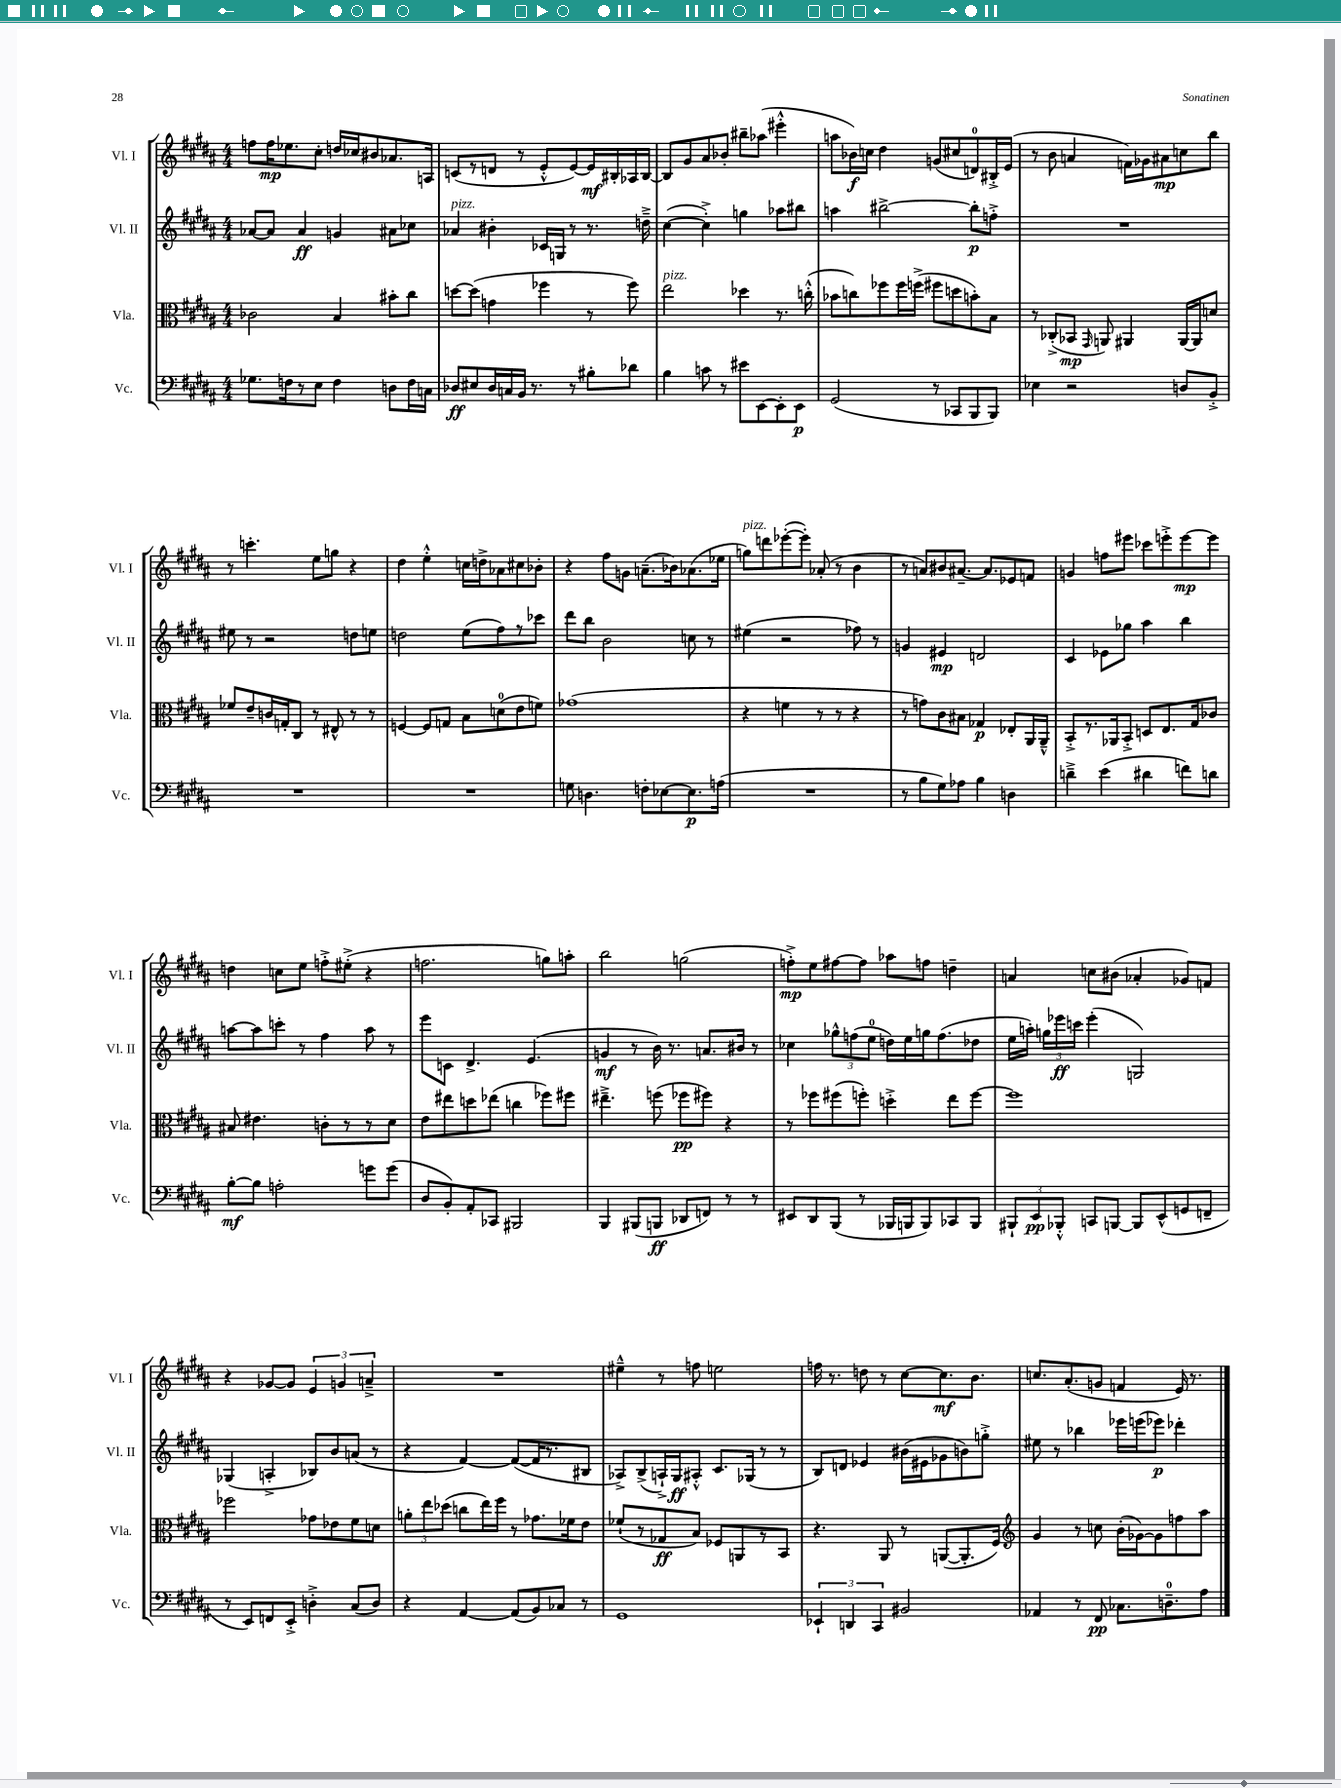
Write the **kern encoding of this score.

**kern	**dynam	**kern	**dynam	**kern	**dynam	**kern	**dynam
*part4	*part4	*part3	*part3	*part2	*part2	*part1	*part1
*staff4	*staff4	*staff3	*staff3	*staff2	*staff2	*staff1	*staff1
*I"Vc.	*	*I"Vla.	*	*I"Vl. II	*	*I"Vl. I	*
*I'Vc.	*	*I'Vla.	*	*I'Vl. II	*	*I'Vl. I	*
*clefF4	*	*clefC3	*	*clefG2	*	*clefG2	*
*k[f#c#g#d#a#]	*	*k[f#c#g#d#a#]	*	*k[f#c#g#d#a#]	*	*k[f#c#g#d#a#]	*
*M4/4	*	*M4/4	*	*M4/4	*	*M4/4	*
=60	=60	=60	=60	=60	=60	=60	=60
8.G-X\L	.	2c-X\	.	[8a-X/L	.	8ffn\L	.
.	.	.	.	8a-/J]	.	16ff\K	mp
16Fn\k	.	.	.	.	.	8.ee-X\	.
8r	.	.	.	4a-/	ff	.	.
8E\J	.	.	.	.	.	8cc#'\J	.
4F\	.	4B/	.	4gn/	.	16ddn/LL	.
.	.	.	.	.	.	16cc-X/J	.
.	.	.	.	.	.	8b#X/	.
8Dn\L	.	8b#X'\L	.	8a#X\L	.	8.a-X/	.
16F\L	.	8cc#\J	.	8cc-X\J	.	.	.
16Cn\JJ	.	.	.	.	.	16An/Jk	.
=61	=61	=61	=61	=61	=61	=61	=61
!	!	!	!	!LO:TX:a:i:t=pizz.	!	!	!
8D-X/L	ff	[8ddn\L	.	4a-X/	.	(8cn/L	.
8E#X/	.	(8dd\J]	.	.	.	8r	.
16D-/L	.	4gn\	.	4b#X'\	.	8dn/J	.
16Cn/	.	.	.	.	.	.	.
16BB/JJ	.	.	.	.	.	8r	.
8.r	.	.	.	.	.	.	.
.	.	4ff-X\	.	16c-X/LL	.	8e'^^/L	.
.	.	.	.	16Gn/JJ	.	.	.
8r	.	.	.	8r	.	[8e/)	.
8B#X'\L	.	8r	.	8.r	.	16e/L]	mf
.	.	.	.	.	.	16B#X'/	.
8d-X\J	.	8ff-\)	.	.	.	16A-X/	.
.	.	.	.	16ddn~^\	.	[16B#/JJ	.
=62	=62	=62	=62	=62	=62	=62	=62
!	!	!LO:TX:a:i:t=pizz.	!	!	!	!	!
4B\	.	2ee\	.	([4cc#\	.	8B#/L]	.
.	.	.	.	.	.	8g#/	.
8cn\	.	.	.	4cc#'^\])	.	8a#/	.
8r	.	.	.	.	.	8b-X'/J	.
8e#X\L	.	4dd-X\	.	4ggn\	.	8bb#X~\L	.
[8EE\	.	.	.	.	.	(8aa-X\J	.
8EE'\]	.	8.r	.	8aa-X\L	.	4eee#X'^^\	.
8EE\J	p	.	.	8bb#X\J	.	.	.
.	.	(16ccn'^^\	.	.	.	.	.
=63	=63	=63	=63	=63	=63	=63	=63
(2GG#/	.	8b-X\L	.	4aan\	.	8aan\L	.
.	.	8ccn\)	.	.	.	16b-X\L)	f
.	.	.	.	.	.	16ccn\JJ	.
.	.	8ff-X\	.	[2bb#X^\	.	4dd#\	.
.	.	16ff-\L	.	.	.	.	.
.	.	(16ffn^\JJ	.	.	.	.	.
8r	.	8ff#X\L	.	.	.	(8gn/L	.
8CC-X/L	.	8ddn\	.	.	.	8cc#X/	.
8BBB/	.	8bn'\)	.	8bb#'\L]	p	8dn/)	.
8BBB/J)	.	8B\J	.	8ffn'^\J	.	16B#X'^/L	.
.	.	.	.	.	.	(16e/JJ	.
=64	=64	=64	=64	=64	=64	=64	=64
4E-X\	.	8r	.	1r	.	8r	.
.	.	(8C-X'^/L	.	.	.	8b\	.
2r	.	8BB-X/J	mp	.	.	4an/	.
.	.	16qqGG#/	.	.	.	.	.
.	.	8AAn/)	.	.	.	.	.
.	.	4AA#X/	.	.	.	16fn\LL)	.
.	.	.	.	.	.	16g-X\J	.
.	.	.	.	.	.	8a#X\	mp
8Dn/L	.	[16AA#/LL	.	.	.	8ccn\	.
.	.	16AA#/J]	.	.	.	.	.
8BB'^/J	.	8dn/J	.	.	.	8bb\J	.
!!LO:LB:g=z
=65	=65	=65	=65	=65	=65	=65	=65
1r	.	8f-X/L	.	8ee#X\	.	8r	.
.	.	8e~/	.	8r	.	4.cccn'\	.
.	.	16cn/L	.	2r	.	.	.
.	.	16Gn'/J	.	.	.	.	.
.	.	8C#/J	.	.	.	.	.
.	.	8r	.	.	.	8ee\L	.
.	.	8E#X^^/	.	.	.	8ggn\J	.
.	.	8r	.	8ddn\L	.	4r	.
.	.	8r	.	8een\J	.	.	.
=66	=66	=66	=66	=66	=66	=66	=66
1r	.	[4Fn/	.	2ddn\	.	4dd#\	.
.	.	8F/L]	.	.	.	4ee'^^\	.
.	.	8Gn/J	.	.	.	.	.
.	.	8B\L	.	(8ee\L	.	16ccn\LL	.
.	.	.	.	.	.	16ddn^\J	.
.	.	(8dn\	.	8ff#\)	.	8a-X\	.
.	.	8e\	.	8r	.	8cc#X\	.
.	.	8fn\J)	.	8ccc-X\J	.	8b-X'\J	.
=67	=67	=67	=67	=67	=67	=67	=67
8Gn\	.	(1g-X	.	8ddd#\L	.	4r	.
4.Dn\	.	.	.	8bb\J	.	.	.
.	.	.	.	2b\	.	8ff#\L	.
.	.	.	.	.	.	8gn\J	.
8Fn'\L	.	.	.	.	.	(8.an~\L	.
[8E-X\	.	.	.	.	.	.	.
.	.	.	.	.	.	16b-X\k)	.
8.E-\]	p	.	.	8ccn\	.	(8.a-X\	.
.	.	.	.	8r	.	.	.
(16An\Jk	.	.	.	.	.	16ee-X\Jk	.
=68	=68	=68	=68	=68	=68	=68	=68
!	!	!	!	!	!	!LO:TX:a:i:t=pizz.	!
1r	.	4r	.	(4ee#X\	.	8ggn\L)	.
.	.	.	.	.	.	8dddn\	.
.	.	4fn\	.	2r	.	([8eee-X'\	.
.	.	.	.	.	.	8eee-'\J])	.
.	.	8r	.	.	.	(8a-X'/	.
.	.	8r	.	.	.	8r	.
.	.	4r	.	8ff-X\)	.	4b\	.
.	.	.	.	8r	.	.	.
=69	=69	=69	=69	=69	=69	=69	=69
8r	.	8r	.	4gn/	.	8r	.
8B\L	.	8gn\L)	.	.	.	8an/L)	.
8G#\)	.	8c#\	.	4e#X/	mp	8b#X/	.
8A-X\J	.	8B#X\J	.	.	.	[8.a#X~/J	.
4B\	.	4G-X/	p	2dn/	.	.	.
.	.	.	.	.	.	8.a#/L]	.
4Dn\	.	8E-X'/L	.	.	.	8e-X/	.
.	.	16AA#/L	.	.	.	8fn/J	.
.	.	16AA#~^^/JJ	.	.	.	.	.
=70	=70	=70	=70	=70	=70	=70	=70
4dn~^\	.	8BB'^/L	.	4c#/	.	4gn/	.
.	.	8.r	.	.	.	.	.
(4e\	.	.	.	8e-X\L	.	8ffn\L	.
.	.	16AA-X/k	.	.	.	.	.
.	.	8BB'^/J	.	8gg-X\J	.	8eee#X\J	.
4d#X\	.	8Dn/L	.	4aa#\	.	8ccc-X\L	.
.	.	8.E/	.	.	.	8eeen'^\	.
8fn\L)	.	.	.	4bb\	.	[8eee\	mp
.	.	16G#/k	.	.	.	.	.
8dn\J	.	8c-X/J	.	.	.	8eee\J]	.
!!LO:LB:g=z
=71	=71	=71	=71	=71	=71	=71	=71
[8B'\L	mf	8B#X/	.	[8aan\L	.	4ddn\	.
8B\J]	.	4.e#X\	.	8aa\]	.	.	.
2An'\	.	.	.	8cccn'\J	.	8ccn\L	.
.	.	.	.	8r	.	8ee\J	.
.	.	8cn'\L	.	4ff#\	.	8ffn'^\L	.
.	.	8r	.	.	.	(8ee#X'^\J	.
8gn\L	.	8r	.	8aa\	.	4r	.
(8g\J	.	8d#\J	.	8r	.	.	.
=72	=72	=72	=72	=72	=72	=72	=72
8D#/L	.	8e\L	.	8eee\L	.	2.ffn\	.
8BB'/)	.	8ee#X\	.	8cn\J	.	.	.
8AA#'/	.	8ddn\	.	4.d#^/	.	.	.
8CC-X/J	.	(8ee-X\J	.	.	.	.	.
2BBB#X/	.	4ccn\	.	.	.	.	.
.	.	.	.	(4.e/	.	.	.
.	.	8ff-X\L)	.	.	.	8ggn\L)	.
.	.	8ff#X\J	.	.	.	8aan'\J	.
=73	=73	=73	=73	=73	=73	=73	=73
4BBB/	.	4.ee#X~^\	.	4gn/	mf	2bb\	.
(8BBB#X/L	.	.	.	8r	.	.	.
8BBBn/J	ff	(8ffn\	.	16b\)	.	.	.
.	.	.	.	8.r	.	.	.
8DD-X/L	.	8ff-X\L	pp	.	.	(2ggn\	.
8FFn/J)	.	8ff#X\J)	.	8.an/L	.	.	.
8r	.	4r	.	.	.	.	.
.	.	.	.	16b#X/Jk	.	.	.
8r	.	.	.	8r	.	.	.
=74	=74	=74	=74	=74	=74	=74	=74
8EE#X/L	.	8r	.	4cc-X\	.	8ffn'^\L)	mp
8DD#/	.	8ff-X\L	.	.	.	8ee\	.
(8BBB/J	.	(8ff#X\	.	12gg-X^^\L	.	[8ff#X\	.
.	.	.	.	(12ffn\	.	.	.
8r	.	8ffn'\J)	.	.	.	8ff#\J]	.
.	.	.	.	12ee\J	.	.	.
16BBB-X/LL	.	4ddn'^\	.	16ddn\LL)	.	8aa-X\L	.
16BBBn/J	.	.	.	16ee\	.	.	.
8BBB/)	.	.	.	16ggn\J	.	8ffn\J	.
.	.	.	.	(8.ff\	.	.	.
8CC-X/	.	8ee\L	.	.	.	4ddn~\	.
8BBB/J	.	[8ff\J	.	8dd-X\J	.	.	.
=75	=75	=75	=75	=75	=75	=75	=75
12BBB#X`/L	.	1ff]	.	16ee\LL	.	4an/	.
.	.	.	.	16aan'\JJ)	.	.	.
12EE/	pp	.	.	.	.	.	.
.	.	.	.	24ggn\LL	.	.	.
12BBB-X'^^/J	.	.	.	24eee-X\	ff	.	.
.	.	.	.	24cccn\JJ	.	.	.
8CCn/L	.	.	.	(4eee-'\	.	8ccn\L	.
[8BBBn/J	.	.	.	.	.	(8b#X\J	.
8BBB/L]	.	.	.	2Gn/)	.	4a-X'/	.
(8EE^^/	.	.	.	.	.	.	.
8GGn/	.	.	.	.	.	8g-X/L)	.
8FFn~/J	.	.	.	.	.	8fn/J	.
!!LO:LB:g=z
=76	=76	=76	=76	=76	=76	=76	=76
8r	.	2ff-X\	.	(4G-X/	.	4r	.
8EE/L)	.	.	.	.	.	.	.
8FFn/	.	.	.	4An'^/	.	[8g-X/L	.
8EE'^/J	.	.	.	.	.	8g-/J]	.
4Dn'^\	.	8g-X\L	.	8B-X/L)	.	6e/	.
.	.	8e-X\	.	8b/	.	.	.
.	.	.	.	.	.	6gn/	.
(8C#/L	.	8f#\	.	(8an/J	.	.	.
.	.	.	.	.	.	6an~^/	.
8D/J)	.	8dn\J	.	8r	.	.	.
=77	=77	=77	=77	=77	=77	=77	=77
4r	.	12an'\L	.	4r	.	1r	.
.	.	12ee\	.	.	.	.	.
.	.	(12dd-X\J	.	.	.	.	.
[4AA#/	.	8ccn\L	.	[4f#/)	.	.	.
.	.	16ee\L)	.	.	.	.	.
.	.	16ff#\JJ	.	.	.	.	.
(8AA#/L]	.	8r	.	(8f#/L_	.	.	.
8BB/)	.	8.g-X\L	.	16f#/K]	.	.	.
.	.	.	.	8.r	.	.	.
8C-X/J	.	.	.	.	.	.	.
.	.	16f-X\k	.	.	.	.	.
8r	.	8e\J	.	8B#X/J	.	.	.
=78	=78	=78	=78	=78	=78	=78	=78
1GG#	.	(8f-X`/L	.	8A-X^/L)	.	4ee#X~^^\	.
.	.	8r	.	(8B^/	.	.	.
.	.	8G-X/	ff	16An`^/L)	.	8r	.
.	.	.	.	16G#/J	ff	.	.
.	.	8B/J)	.	8A#X'^^/J	.	8ffn\	.
.	.	8F-X/L	.	8.c#/L	.	2een\	.
.	.	8AAn/	.	.	.	.	.
.	.	.	.	(16G-X/Jk	.	.	.
.	.	8r	.	8r	.	.	.
.	.	8BB/J	.	8r	.	.	.
=79	=79	=79	=79	=79	=79	=79	=79
6EE-X`/	.	4.r	.	8B/L)	.	16ffn\	.
.	.	.	.	.	.	8.r	.
.	.	.	.	8dn/J	.	.	.
6DDn/	.	.	.	.	.	.	.
.	.	.	.	4e-X/	.	8ddn\	.
6CC#/	.	.	.	.	.	.	.
.	.	8AA#/	.	.	.	8r	.
2BB#X/	.	8r	.	(16b#X\LL	.	[8cc#\L	.
.	.	.	.	16e#X\J	.	.	.
.	.	([8AAn/L	.	8g-X\	.	8.cc#\]	mf
.	.	8.AA'/]	.	8bn\)	.	.	.
.	.	.	.	.	.	8.b\J	.
.	.	.	.	8ggn'^\J	.	.	.
.	.	16F#/Jk)	.	.	.	.	.
=80	=80	=80	=80	=80	=80	=80	=80
*	*	*clefG2	*	*	*	*	*
4AA-X/	.	4g#/	.	8ee#X\	.	8.ccn/L	.
.	.	.	.	8r	.	.	.
.	.	.	.	.	.	(8.a#'/	.
8r	.	8r	.	4bb-X\	.	.	.
8FF#/	pp	8ccn\	.	.	.	8gn/J	.
8.C-X\L	.	(16b'\LL	.	16eee-X\LL	.	4fn/	.
.	.	[16g-X\J)	.	(16eeen\J	.	.	.
.	.	8g-\]	.	8eee-X\J)	p	.	.
8.Dn~\	.	.	.	.	.	.	.
.	.	8ffn\	.	4ddd-X'\	.	16e/)	.
.	.	.	.	.	.	8.r	.
8A#\J	.	8aa#\J	.	.	.	.	.
==	==	==	==	==	==	==	==
*-	*-	*-	*-	*-	*-	*-	*-
